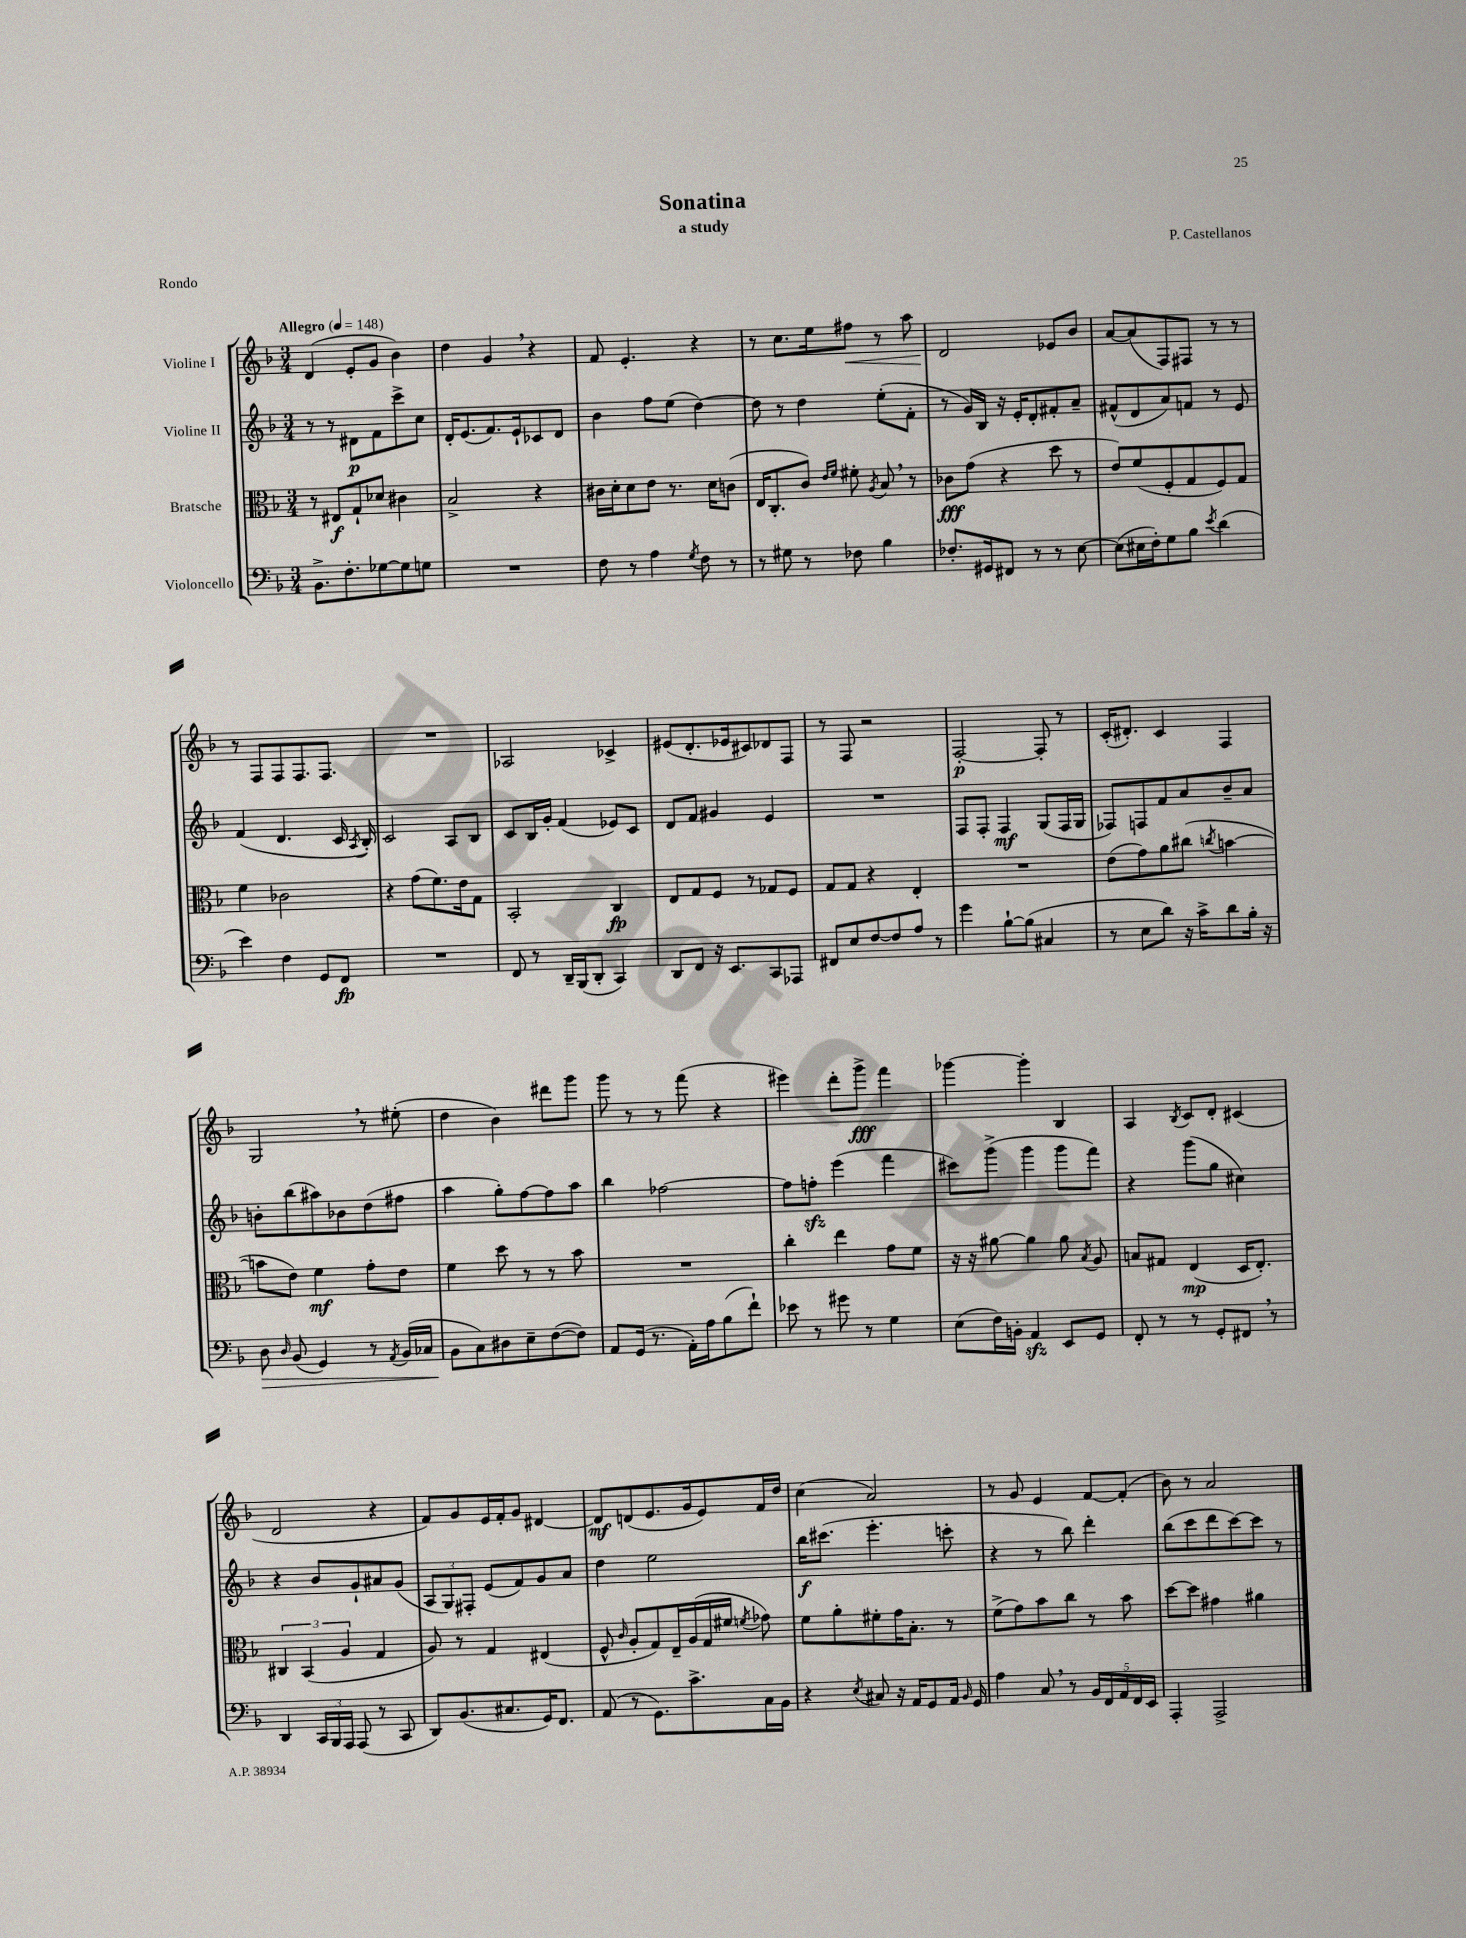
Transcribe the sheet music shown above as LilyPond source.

\header { title = "Sonatina" composer = "P. Castellanos" subtitle = "a study" piece = "Rondo" }
<<
\new StaffGroup <<
\new Staff = "s0" \with { instrumentName = "Violine I" } {
    \clef treble \key f \major \numericTimeSignature \time 3/4 \tempo "Allegro" 4 = 148
    \autoBeamOff d'4( e'8[-. g'8] bes'4) |
    d''4 g'4 \breathe r4 |
    f'8 e'4.-. r4 |
    r8 c''8.[ e''16 fis''8]\< r8 a''8 |
    d'2\! ees'8[ bes'8] |
    a'8[~ a'8( f8) fis8] r8 r8 |
    r8 f8[ f8 f8. f8.] |
    R2. |
    aes2 ces'4-> |
    eis'8[( d'8.-. ees'16 cis'8) des'8 f8] |
    r8 f8 r2 |
    f2~-.\p f8-. r8 |
    c'16[-.( dis'8.]-.) c'4 f4 |
    g2 \breathe r8 eis''8-.( |
    d''4 bes'4) dis'''8[ g'''8] |
    g'''8 r8 r8 f'''8( r4 |
    eis'''4) d'''8[-. g'''8]->\fff f'''4 |
    ges'''4~ ges'''4-. bes4 |
    a4 \acciaccatura { bes8 } c'8[ d'8]-. cis'4( |
    d'2 r4 |
    f'8[) g'8 e'16 f'16-. g'8] dis'4~ |
    dis'8[\mf d'8( e'8. g'16 e'8) f'16 d''16] |
    c''4( a'2) |
    r8 g'8 e'4 f'8[~ f'8]-.( |
    bes'8) r8 a'2 \bar "|." |
}
\new Staff = "s1" \with { instrumentName = "Violine II" } {
    \clef treble \key f \major \numericTimeSignature \time 3/4
    \autoBeamOff r8 r8 dis'8[\p f'8 c'''8-> c''8] |
    d'16[-. e'8.( f'8.) e'16-! ces'8 d'8] |
    bes'4 f''8[ e''8]( d''4~) |
    d''8 r8 d''4 e''8[-.( f'8]-. |
    r8 g'16[) bes16] r16 e'16[-. d'8-. fis'8-. a'8]-- |
    fis'8[-^( d'8 a'8) f'8] r8 e'8 |
    f'4( d'4. c'16 \acciaccatura { a8 } bes16-.) |
    c'2 a8[ bes8] |
    c'8[ bes16 g'16]-. f'4( ees'8[) c'8] |
    d'8[ f'8] gis'4 e'4 |
    R2. |
    f8[ f8]-. f4\mf g8[( f16 g16] |
    fes8[) f8 f'8 a'8 bes'8-- a'8] |
    b'8[-. bes''8( ais''8) bes'8 d''8( fis''8] |
    a''4 g''8[-.) f''8~ f''8 a''8] |
    bes''4 fes''2~ |
    fes''8[ f''8]-.\sfz e'''4( f'''4 |
    cis'''8[) g'''8]->( g'''4 g'''8[ f'''8]) |
    r4 g'''8[( g''8] cis''4) |
    r4 bes'8[ g'8-! ais'8 g'8]( |
    \tuplet 3/2 { a8[ g8) fis8]-. } e'8[( f'8) g'8 a'8] |
    d''4 e''2 |
    bes''16[\f cis'''8.]( e'''4.-. c'''8-. |
    r4 r8 bes''8) d'''4-. |
    bes''8[( c'''8 d'''8 c'''8~) c'''8] r8 \bar "|." |
}
\new Staff = "s2" \with { instrumentName = "Bratsche" } {
    \clef alto \key f \major \numericTimeSignature \time 3/4
    \autoBeamOff r8 eis8[\f g8-! des'8] cis'4 |
    bes2-> r4 |
    cis'16[ d'16-. d'8 e'8] r8. d'16[ c'8]( |
    e16[ c8.-. c'8]) \grace { e'16[ f'16] } fis'8-. \acciaccatura { a8 } bes8 \breathe r8 |
    ces'8[\fff g'8]( r4 d''8 r8 |
    e'8[) f'8( f8-. g8 f8) g8] |
    f'4 ces'2 |
    r4 g'8[( f'8.) e'16 g8] |
    bes,2-. c4\fp |
    e8[ g8 f8] r8 ges8[ f8] |
    g8[ g8] r4 e4-. |
    R2. |
    e'8[( g'8) a'8 cis''8]( \acciaccatura { c''8 } b'4~ |
    b'8[ e'8]) f'4\mf g'8[-. e'8] |
    f'4 d''8 r8 r8 bes'8 |
    R2. |
    c''4-. e''4 g'8[ f'8] |
    r16 r16 ais'8~ ais'4 ais'8 \acciaccatura { bes8 } a8 |
    b8[ gis8] e4\mp( d16[ e8.]-.) |
    \tuplet 3/2 { cis4 bes,4( a4 } g4 |
    a8) r8 g4 eis4( |
    f8-^ \grace { c'16 } a8[-. g8) e16-- a16( g16 fis'16] \acciaccatura { f'8 } ges'8) |
    f'8[ a'8-. fis'8-. g'16 bes8.]-. r8 |
    f'8[->( g'8) bes'8 c''8] r8 bes'8 |
    d''8[~ d''8] gis'4 ais'4 \bar "|." |
}
\new Staff = "s3" \with { instrumentName = "Violoncello" } {
    \clef bass \key f \major \numericTimeSignature \time 3/4
    \autoBeamOff bes,8.[-> f8.-. ges8~ ges8 g8] |
    R2. |
    f8 r8 a4 \acciaccatura { g8 } f8 r8 |
    r8 gis8 r8 fes8 bes4 |
    fes8.[-. gis,16 fis,8] r8 r8 e8~ |
    e8[( eis16 f16-.) g8 bes8] \acciaccatura { e'8 } d'4( |
    e'4) f4 g,8[ f,8]\fp |
    R2. |
    f,8 r8 d,16[-- bes,,16( d,8]-. c,4) |
    d,8[ f,8] r16 e,8.[ c,8 aes,,8] |
    fis,8[ e8 f8~ f8 a8] r8 |
    g'4 bes8[~-! bes8]( cis4 |
    r8 e8[ d'8]) r16 c'16[-> d'8 bes16]-. r16 |
    d8\> \grace { d16 } bes,8( g,4) r8 \acciaccatura { a,8 } bes,16[( ces16] |
    bes,8[\! c8) dis8 e8-- f8~( f8]) |
    a,8[ g,16]( r8. a,16[-.) a16 bes8( f'8]-!) |
    ees'8 r8 gis'8 r8 g4 |
    e8[( f16) b,16]-. a,4\sfz e,8[ g,8] |
    f,8-. r8 r8 g,8[-. fis,8] \breathe r8 |
    d,4 \tuplet 3/2 { c,16[ bes,,16 a,,16] } a,,8( r8 c,8 |
    d,8[) bes,8.( cis8. g,16) f,8.] |
    a,8( r8 g,8.[) c'8.-> c16 bes,16] |
    r4 \acciaccatura { e8 } cis8 r16 a,16[ g,8 a,16] \grace { bes,16 } g,16 |
    a4 c8 \breathe r8 \tuplet 5/4 { bes,16[ f,16 a,16 f,16 e,16] } |
    a,,4-. a,,2-> \bar "|." |
}
>>
>>
\layout { \context { \Score \remove "Bar_number_engraver" } }
